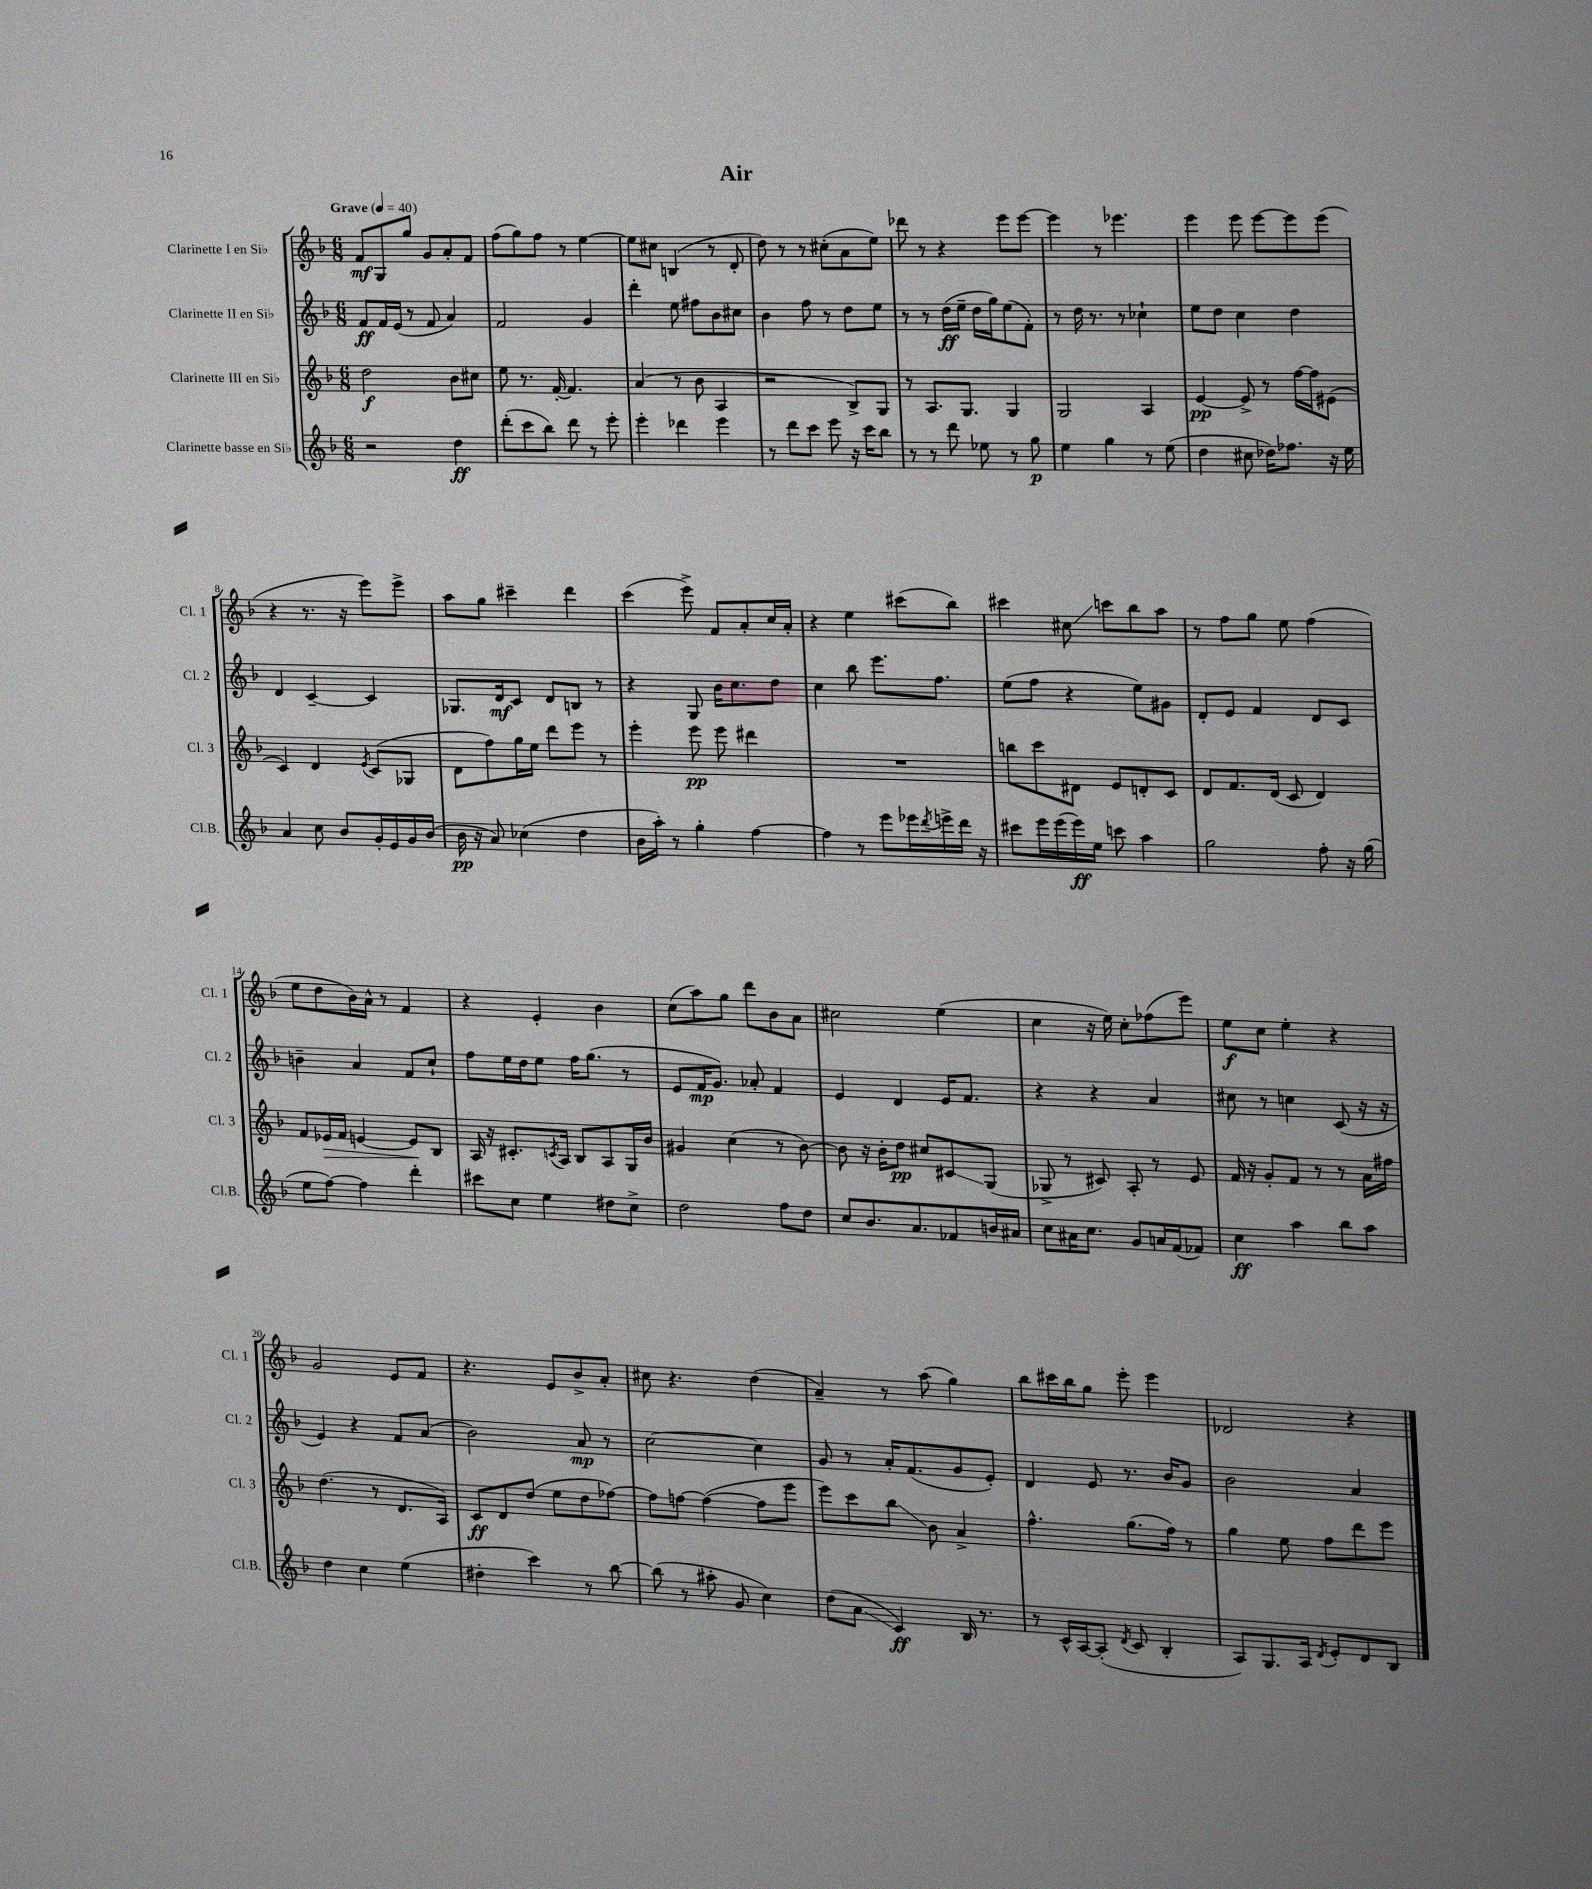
\header { title = "Air" }
<<
\new StaffGroup <<
\new Staff = "s0" \with { instrumentName = "Clarinette I en Sib" shortInstrumentName = "Cl. 1" } {
    \clef treble \key f \major \numericTimeSignature \time 6/8 \tempo "Grave" 4 = 40
    f'8\mf g8 g''8 g'8 a'8-. f'8 |
    f''8( g''8) f''8 r8 e''4~ |
    e''8 cis''8 b4( r8 d'8-. |
    d''8) r8 r8 cis''8-.( a'8 e''8) |
    des'''8 r8 r4 e'''8 e'''8~ |
    e'''4 r8 ees'''4. |
    e'''4 e'''8 e'''8~ e'''8 e'''8( |
    r4 r8. r16 e'''8) e'''8-> |
    a''8 g''8 cis'''4-- d'''4 |
    c'''4( e'''8->) f'8 a'8-. c''16 a'16-. |
    r4 e''4 cis'''8( bes''8) |
    cis'''4 cis''8\glissando c'''8 bes''8 a''8 |
    r8 f''8 g''8 e''8 f''4( |
    e''8 d''8 bes'16) a'16-^ r8 f'4 |
    r4 e'4-. bes'4 |
    c''8( a''8) g''8 d'''8 bes'8 a'8 |
    cis''2 e''4( |
    c''4 r16 e''16) c''8-. fes''8( e'''8) |
    e''8\f c''8 e''4-. r4 |
    g'2 e'8 f'8 |
    r4. e'8 bes'8-> a'8-. |
    cis''8 r4. d''4( |
    a'4--) r8 a''8( g''4) |
    bes''8 cis'''16 bes''16 g''8 e'''8-. e'''4 |
    des'2 r4 \bar "|." |
}
\new Staff = "s1" \with { instrumentName = "Clarinette II en Sib" shortInstrumentName = "Cl. 2" } {
    \clef treble \key f \major \numericTimeSignature \time 6/8
    f'8\ff f'16 e'16( r8 f'8 a'4) |
    f'2 g'4 |
    d'''4-. e''8 fis''8 bes'8 cis''8 |
    bes'4 f''8 r8 d''8 e''8 |
    r8 r8 d''16\ff( e''16-- d''16 g''16) e''8( f'8-.) |
    r8 d''16 r8. r8 ces''4-! |
    e''8 d''8 c''4 d''4 |
    d'4 c'4~-- c'4 |
    ges8. d'16\mf c'8 d'8 b8 r8 |
    r4 g8 bes'16 c''8. d''8 |
    c''4 bes''8 e'''8. f''8. |
    e''8( f''8 r4 e''8) gis'8 |
    d'8-. e'8 f'4 d'8 c'8 |
    b'4-- a'4 f'8 c''8-! |
    f''8 e''16 d''16 e''8 f''16 g''8.( r8 |
    e'8 f'16\mp g'8.) aes'8-. f'4 |
    e'4 d'4 e'16 f'8. |
    r4 r4 a'4 |
    cis''8 r8 c''4 c'8( r16 r16 |
    e'4) r4 f'8 a'8( |
    bes'2) a'8\mp r8 |
    c''2~ c''4 |
    g'8 r8 a'16-. f'8.( g'8 e'8-.) |
    d'4 e'8 r8. bes'16 g'8 |
    bes'2 a'4 \bar "|." |
}
\new Staff = "s2" \with { instrumentName = "Clarinette III en Sib" shortInstrumentName = "Cl. 3" } {
    \clef treble \key f \major \numericTimeSignature \time 6/8
    d''2\f bes'8 cis''8 |
    e''8 r8. f'16~-. f'4. |
    a'4( r8 bes'8 a4 |
    r2 bes8->) g8 |
    r8 a8. g8. g4 |
    g2 a4 |
    e'4~\pp e'8-> r8 f''16~ f''16 eis'8( |
    c'4) d'4 \acciaccatura { e'8 } c'8( ges8 |
    d'8 f''8) g''16 e''16 d'''8 e'''8 r8 |
    e'''4-. e'''8\pp e'''8 dis'''4 |
    R2. |
    b''8 c'''8 dis'8 e'8 d'8-. c'8 |
    d'8 f'8. d'16( c'8 d'4) |
    f'8 ees'16\> f'16 e'4~ e'8\! bes8 |
    a16 r16 cis'8.-. \acciaccatura { c'8 } a16 bes8 a8 g16 bes'16 |
    gis'4 c''4( r8 bes'8~) |
    bes'8 r16 bes'16-. d''8\pp cis''8 cis'8\glissando g8( |
    ges8-> r8 cis'8) a8-. r8 e'8 |
    f'16 r16 g'8-. f'8 r8 r8 a'16 fis''16 |
    d''4.( r8 d'8. a16) |
    c'8\ff d'8 d''8( e''8 d''8 fes''8~) |
    fes''8 f''8~ f''4~( f''8 e'''8 |
    e'''8) c'''8 bes''8\glissando bes'8 a'4-> |
    f''4.-^ g''8.( f''16) r8 |
    g''4 e''8 f''8 d'''8 e'''8 \bar "|." |
}
\new Staff = "s3" \with { instrumentName = "Clarinette basse en Sib" shortInstrumentName = "Cl.B." } {
    \clef treble \key f \major \numericTimeSignature \time 6/8
    r2 d''4\ff |
    d'''8-.( c'''8 bes''8) d'''8 r8 e'''8-. |
    e'''4-. des'''4 e'''4 |
    r8 d'''8 c'''8 e'''8 r16 c'''16 bes''8 |
    r8 r8 d'''8 ees''8 r8 g''8\p |
    e''4 g''4 r8 e''8( |
    d''4 cis''8 des''16) fes''8. r16 e''16 |
    a'4 c''8 bes'8 g'16-. e'16 g'16 bes'16( |
    bes'16\pp r16 a'8) ces''4( d''4 |
    bes'16 a''16-.) r8 g''4-. f''4~ |
    f''4 r8 e'''8 ees'''16 \acciaccatura { d'''8 } e'''16-> d'''16 r16 |
    cis'''8 e'''16 e'''16( e'''16\ff) e''16 c'''8 a''4 |
    g''2 f''8-. r16 g''16( |
    e''8 f''8~) f''4 d'''4-. |
    cis'''8 c''8 e''4 dis''8 c''8-> |
    d''2 f''8 d''8 |
    c''8 bes'8. a'8. fes'8 b'16 ais'16 |
    c''8 ais'16 c''8. g'8 a'16 f'16( fes'8) |
    c''4\ff a''4 bes''8 a''8 |
    d''4 c''4 e''4( |
    dis''4-. c'''4) r8 bes''8~ |
    bes''8( r8 ais''8-. g'8 c''4) |
    d''8( a'8\glissando c'4\ff) bes16 r8. |
    r8 c'16-^ a16~ a8-.( \acciaccatura { d'8 } c'8 bes4-. |
    a8) g8. a16 \acciaccatura { d'8 } e'8-. d'8 bes8 \bar "|." |
}
>>
>>
